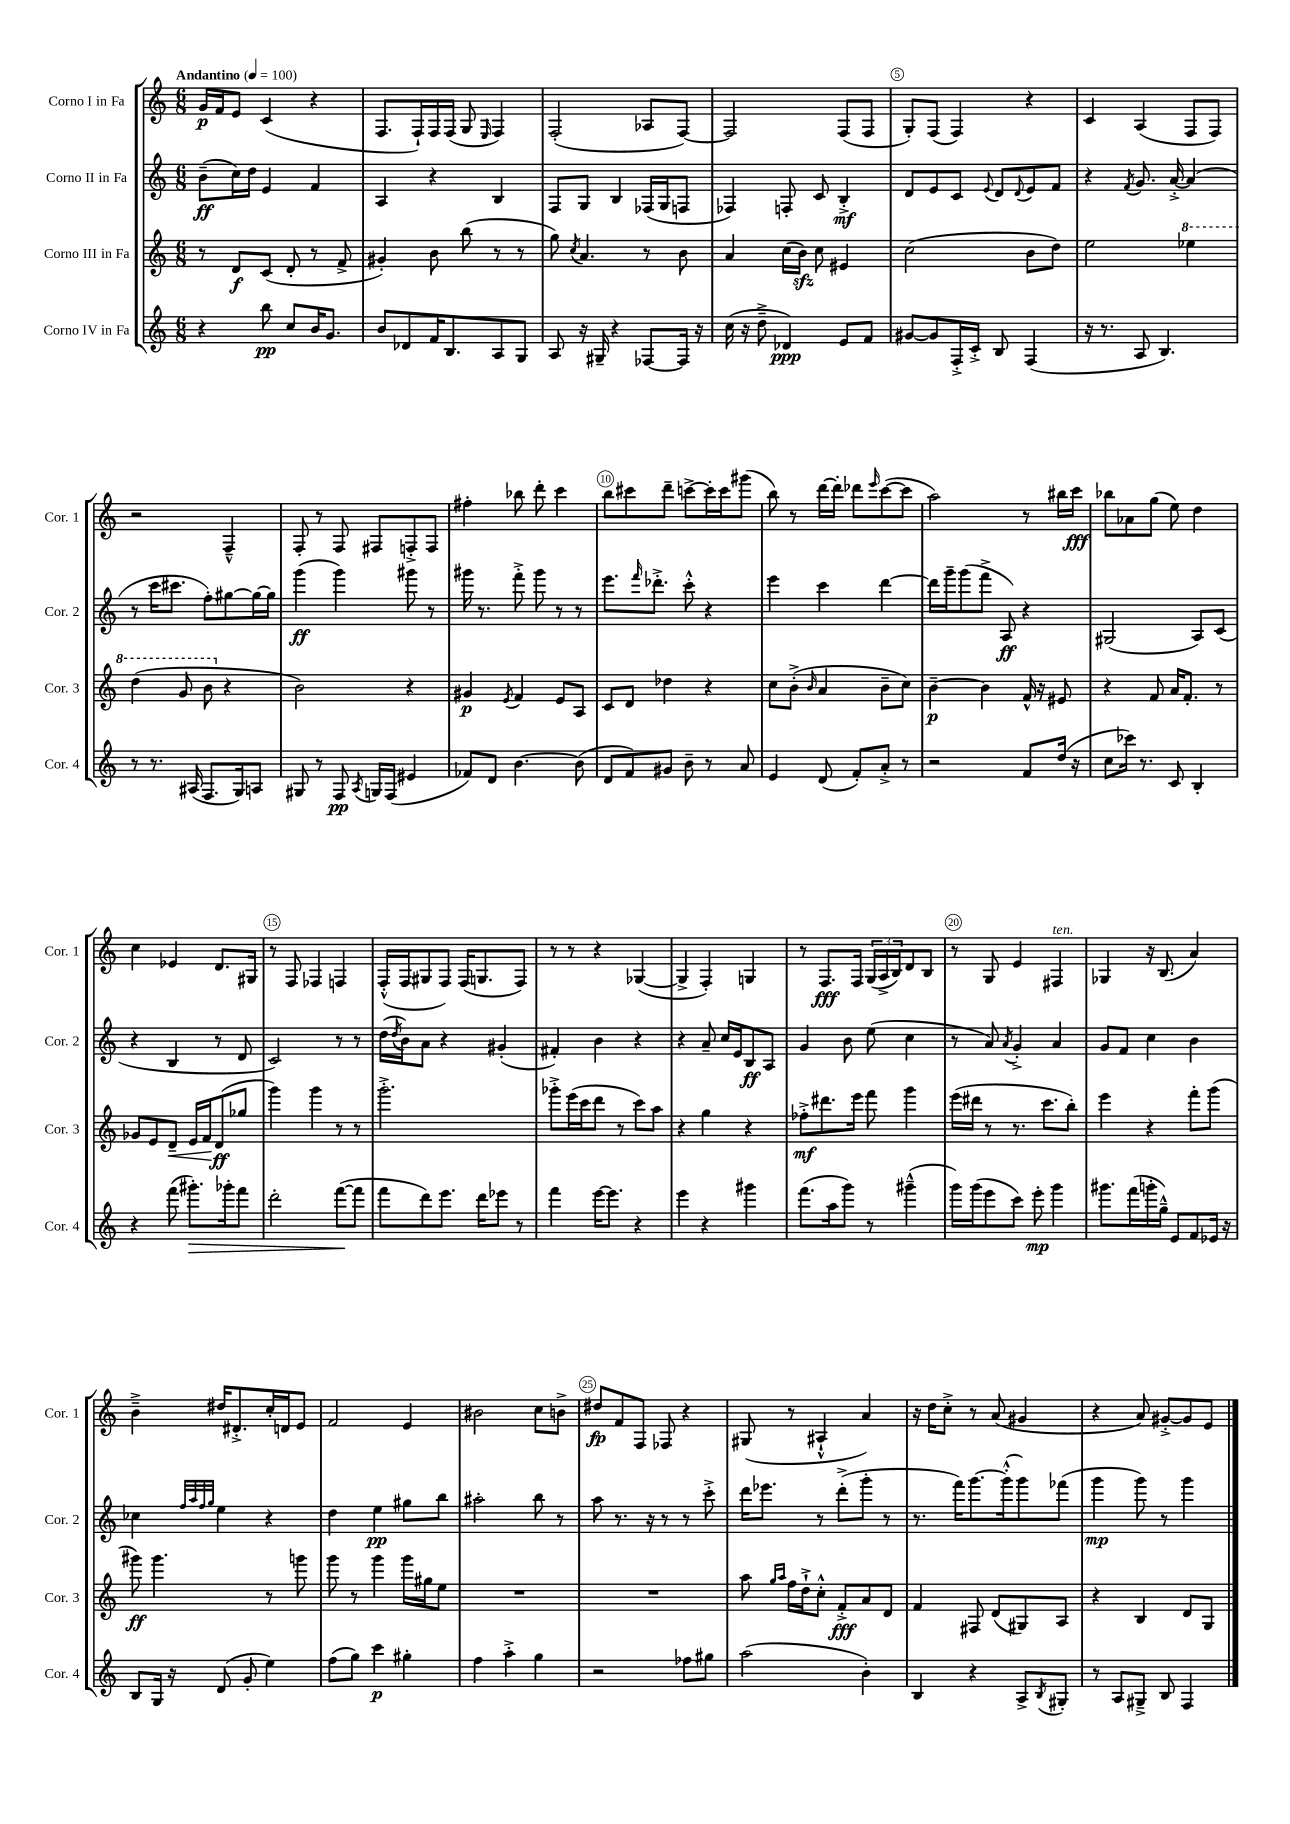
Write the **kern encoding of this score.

**kern	**dynam	**kern	**dynam	**kern	**dynam	**kern	**dynam
*part4	*part4	*part3	*part3	*part2	*part2	*part1	*part1
*staff4	*staff4	*staff3	*staff3	*staff2	*staff2	*staff1	*staff1
*I"Corno IV in Fa	*	*I"Corno III in Fa	*	*I"Corno II in Fa	*	*I"Corno I in Fa	*
*I'Cor. 4	*	*I'Cor. 3	*	*I'Cor. 2	*	*I'Cor. 1	*
*clefG2	*	*clefG2	*	*clefG2	*	*clefG2	*
*k[]	*	*k[]	*	*k[]	*	*k[]	*
*M6/8	*	*M6/8	*	*M6/8	*	*M6/8	*
*MM100	*	*MM100	*	*MM100	*	*MM100	*
=1	=1	=1	=1	=1	=1	=1	=1
!	!	!	!	!	!	!LO:TX:a:B:t=Andantino	!
4r	.	8r	.	(8b~\L	ff	16g/LL	p
.	.	.	.	.	.	16f/J	.
.	.	8d/L	f	16cc\L)	.	8e/J	.
.	.	.	.	16dd\JJ	.	.	.
8bb\	pp	(8c/J	.	4e/	.	(4c/	.
8cc/L	.	8d'/	.	.	.	.	.
16b/K	.	8r	.	4f/	.	4r	.
8.g/J	.	.	.	.	.	.	.
.	.	8f^/	.	.	.	.	.
=2	=2	=2	=2	=2	=2	=2	=2
8b/L	.	4g#X'/)	.	4A/	.	8.F/L	.
8d-X/	.	.	.	.	.	.	.
.	.	.	.	.	.	16F`/L)	.
16f/K	.	8b\	.	4r	.	16F/	.
8.B/	.	.	.	.	.	(16F/JJ	.
.	.	(8bb\	.	.	.	8G/	.
.	.	.	.	.	.	16qqE/	.
8A/	.	8r	.	4B/	.	4F/)	.
8G/J	.	8r	.	.	.	.	.
=3	=3	=3	=3	=3	=3	=3	=3
8A/	.	8gg\)	.	8F/L	.	(2F'/	.
.	.	8qcc/	.	.	.	.	.
16r	.	4.a/	.	8G/J	.	.	.
16G#X~/	.	.	.	.	.	.	.
4r	.	.	.	4B/	.	.	.
[8F-X/L	.	8r	.	(16F-X/LL	.	8A-X/L	.
.	.	.	.	16G/J	.	.	.
16F-/Jk]	.	8b\	.	8Fn/J	.	[8F/J)	.
16r	.	.	.	.	.	.	.
=4	=4	=4	=4	=4	=4	=4	=4
(16cc\	.	4a/	.	4F-X/)	.	2F/]	.
16r	.	.	.	.	.	.	.
8dd~^\	.	.	.	.	.	.	.
4d-X/)	ppp	(16cc\LL	.	8Fn'/	.	.	.
.	.	16bzz\JJ)	.	.	.	.	.
.	.	8cc\	.	8c/	.	.	.
8e/L	.	4e#X/	.	4B'^/	mf	(8F/L	.
8f/J	.	.	.	.	.	8F/J	.
=5	=5	=5	=5	=5	=5	=5	=5
[8g#X/L	.	(2cc\	.	8d/L	.	8G'/L)	.
8g#/]	.	.	.	8e/	.	(8F/J	.
16F'^/L	.	.	.	8c/J	.	4F/)	.
16c'^/JJ	.	.	.	.	.	.	.
.	.	.	.	8qqe/	.	.	.
8B/	.	.	.	8d/L	.	.	.
.	.	.	.	8qqd/	.	.	.
(4F/	.	8b\L	.	8e/	.	4r	.
.	.	8dd\J)	.	8f/J	.	.	.
=6	=6	=6	=6	=6	=6	=6	=6
16r	.	2ee\	.	4r	.	4c/	.
8.r	.	.	.	.	.	.	.
.	.	.	.	8qf/	.	.	.
8A/	.	.	.	8.g/	.	(4A/	.
4.B/)	.	.	.	.	.	.	.
.	.	.	.	[16a'^/	.	.	.
*	*	*8va	*	*	*	*	*
.	.	4eee-X\	.	(4a/]	.	8F/L	.
.	.	.	.	.	.	8F/J)	.
!!LO:LB:g=z
=7	=7	=7	=7	=7	=7	=7	=7
8r	.	(4ddd\	.	8r	.	2r	.
8.r	.	.	.	16ccc\KL	.	.	.
.	.	.	.	8.ccc#X\J	.	.	.
.	.	8gg/	.	.	.	.	.
(16A#X/	.	.	.	.	.	.	.
8.F/L	.	8bb\	.	8ff'\L)	.	.	.
*	*	*X8va	*	*	*	*	*
.	.	4r	.	[8gg#X\	.	4F~^^/	.
16G/k)	.	.	.	.	.	.	.
8An/J	.	.	.	16gg#\L_	.	.	.
.	.	.	.	16gg#\JJ]	.	.	.
=8	=8	=8	=8	=8	=8	=8	=8
8G#X/	.	2b\)	.	(4ggg\	ff	8F'/	.
8r	.	.	.	.	.	8r	.
8F/	pp	.	.	4ggg\)	.	8F/	.
8qA/	.	.	.	.	.	.	.
16Gn/LL	.	.	.	.	.	8F#X/L	.
(16F/JJ	.	.	.	.	.	.	.
4e#X/	.	4r	.	8ggg#X\	.	8Fn'^/	.
.	.	.	.	8r	.	8F/J	.
=9	=9	=9	=9	=9	=9	=9	=9
8f-X/L)	.	4g#X/	p	16ggg#X\	.	4ff#X'\	.
.	.	.	.	8.r	.	.	.
8d/J	.	.	.	.	.	.	.
.	.	8qe/	.	.	.	.	.
[4.b\	.	4f/	.	8fff'^\	.	8bb-X\	.
.	.	.	.	8ggg#\	.	8ddd'\	.
.	.	8e/L	.	8r	.	4ccc\	.
(8b\]	.	8A/J	.	8r	.	.	.
=10	=10	=10	=10	=10	=10	=10	=10
8d/L	.	8c/L	.	8.eee\L	.	8bb\L	.
8f/)	.	8d/J	.	.	.	8ccc#X\	.
.	.	.	.	16qqfff/	.	.	.
.	.	.	.	8.ddd-X'^\J	.	.	.
8g#X/J	.	4dd-X\	.	.	.	8ddd~\J	.
8b~\	.	.	.	8ccc'^^\	.	[8cccn^\L	.
8r	.	4r	.	4r	.	16ccc'\L]	.
.	.	.	.	.	.	16ccc\J	.
8a/	.	.	.	.	.	(8ggg#X\J	.
=11	=11	=11	=11	=11	=11	=11	=11
4e/	.	8cc\L	.	4eee\	.	8bb\)	.
.	.	(8b'^\J	.	.	.	8r	.
.	.	16qqb/	.	.	.	.	.
(8d/	.	4a/	.	4ccc\	.	[16ddd\LL	.
.	.	.	.	.	.	16ddd'\JJ]	.
8f'/L)	.	.	.	.	.	8ddd-X\L	.
.	.	.	.	.	.	16qqeee/	.
8a'^/J	.	8b~\L	.	[4ddd\	.	([8ccc\	.
8r	.	8cc\J)	.	.	.	8ccc\J]	.
=12	=12	=12	=12	=12	=12	=12	=12
2r	.	[4b~\	p	16ddd\LL]	.	2aa\)	.
.	.	.	.	16ggg~\J	.	.	.
.	.	.	.	(8ggg\	.	.	.
.	.	4b\]	.	8fff^\J	.	.	.
.	.	.	.	8A/)	ff	.	.
8f/L	.	16f^^/	.	4r	.	8r	.
.	.	16r	.	.	.	.	.
(16dd/Jk	.	8e#X/	.	.	.	16bb#X\LL	.
16r	.	.	.	.	.	16ccc\JJ	fff
=13	=13	=13	=13	=13	=13	=13	=13
8cc\L	.	4r	.	(2G#X/	.	8bb-X\L	.
16ccc-X\Jk)	.	.	.	.	.	8a-X\	.
8.r	.	.	.	.	.	.	.
.	.	8f/	.	.	.	(8gg\J	.
8c/	.	16a/KL	.	.	.	8ee\)	.
.	.	8.f'/J	.	.	.	.	.
4B'/	.	.	.	8A/L)	.	4dd\	.
.	.	8r	.	(8c/J	.	.	.
!!LO:LB:g=z
=14	=14	=14	=14	=14	=14	=14	=14
4r	.	8g-X/L	.	4r	.	4cc\	.
.	.	8e/	.	.	.	.	.
!	!	!	!LO:HP:b	!	!	!	!
(8fff\	.	8d~/J	<	4B/	.	4e-X/	.
!	!LO:HP:b	!	!	!	!	!	!
8.ggg#X'\L)	>	16e/LL	.	.	.	.	.
.	.	16f/J	.	.	.	.	.
.	.	(8d/	[ ff	8r	.	8.d/L	.
16ggg-X'\k	.	.	.	.	.	.	.
8fff\J	.	8gg-X/J	.	8d/	.	.	.
.	.	.	.	.	.	16G#X/Jk	.
=15	=15	=15	=15	=15	=15	=15	=15
2ddd'\	.	4ggg\)	.	2c/)	.	8r	.
.	.	.	.	.	.	8F/	.
.	.	4ggg\	.	.	.	4F-X/	.
([8fff\L	.	8r	.	8r	.	4Fn/	.
8fff\J]	]	8r	.	8r	.	.	.
=16	=16	=16	=16	=16	=16	=16	=16
8fff\L	.	2.ggg'^\	.	(16dd\LL	.	(16F'^^/LL	.
.	.	.	.	8qdd/	.	.	.
.	.	.	.	16b\J)	.	16F/J	.
8ddd\)	.	.	.	8a\J	.	8G#X/	.
8.eee\J	.	.	.	4r	.	8F/J)	.
.	.	.	.	.	.	(16F/KL	.
16ddd\KL	.	.	.	.	.	8.Gn/	.
8eee-X\J	.	.	.	(4g#X'/	.	.	.
8r	.	.	.	.	.	8F/J)	.
=17	=17	=17	=17	=17	=17	=17	=17
4fff\	.	8ggg-X'^\L	.	4f#X'/)	.	8r	.
.	.	(16eee\L	.	.	.	8r	.
.	.	16ccc\J	.	.	.	.	.
[16eee\KL	.	8ddd\J	.	4b\	.	4r	.
8.eee\J]	.	.	.	.	.	.	.
.	.	8r	.	.	.	.	.
4r	.	8ccc\L)	.	4r	.	([4G-X/	.
.	.	8aa\J	.	.	.	.	.
=18	=18	=18	=18	=18	=18	=18	=18
4eee\	.	4r	.	4r	.	4G-^/]	.
4r	.	4gg\	.	8a~/	.	4F'/)	.
.	.	.	.	16cc/LL	.	.	.
.	.	.	.	16e/J	.	.	.
4ggg#X\	.	4r	.	8B/	ff	4Gn/	.
.	.	.	.	8A/J	.	.	.
=19	=19	=19	=19	=19	=19	=19	=19
(8.fff\L	.	8ff-X'^\L	mf	4g/	.	8r	.
.	.	8.ddd#X\	.	.	.	8.F/L	fff
16aa\k	.	.	.	.	.	.	.
8ggg\J)	.	.	.	8b\	.	.	.
.	.	16eee\Jk	.	.	.	16F/Jk	.
8r	.	8fff\	.	(8ee\	.	(24G/LL	.
.	.	.	.	.	.	24A^/	.
.	.	.	.	.	.	24B/J)	.
(4ggg#X~^^\	.	4ggg\	.	4cc\	.	8d/	.
.	.	.	.	.	.	8B/J	.
=20	=20	=20	=20	=20	=20	=20	=20
16ggg\LL)	.	(16eee\LL	.	8r	.	8r	.
(16ggg\J	.	16ddd#X\JJ	.	.	.	.	.
8eee\	.	8r	.	8a/)	.	8G/	.
.	.	.	.	8qa/	.	.	.
8ccc\J)	.	8.r	.	4g'^/	.	4e/	.
8eee'\	mp	.	.	.	.	.	.
.	.	8.ccc\L	.	.	.	.	.
!	!	!	!	!	!	!LO:TX:a:i:t=ten.	!
4ggg\	.	.	.	4a/	.	4F#X/	.
.	.	8bb'\J)	.	.	.	.	.
=21	=21	=21	=21	=21	=21	=21	=21
8.ggg#X\L	.	4eee\	.	8g/L	.	4G-X/	.
.	.	.	.	8f/J	.	.	.
(16fff\L	.	.	.	.	.	.	.
16gggn'\	.	4r	.	4cc\	.	16r	.
16gg~^^\JJ)	.	.	.	.	.	(8.B/	.
8e/L	.	.	.	.	.	.	.
8f/	.	8fff'\L	.	4b\	.	4a/)	.
16e-X/Jk	.	(8ggg\J	.	.	.	.	.
16r	.	.	.	.	.	.	.
!!LO:LB:g=z
=22	=22	=22	=22	=22	=22	=22	=22
8B/L	.	8ggg#X\)	ff	4cc-X\	.	4b~^\	.
16G/Jk	.	4.ggg#\	.	.	.	.	.
16r	.	.	.	.	.	.	.
.	.	.	.	32qqff/LLL	.	.	.
.	.	.	.	32qqaa/	.	.	.
.	.	.	.	32qqff/	.	.	.
.	.	.	.	32qqgg/JJJ	.	.	.
(8d/	.	.	.	4ee\	.	16dd#X/KL	.
.	.	.	.	.	.	8.d#X'^/	.
8g'/	.	.	.	.	.	.	.
4ee\)	.	8r	.	4r	.	16cc'/L	.
.	.	.	.	.	.	16dn/J	.
.	.	8gggn\	.	.	.	8e/J	.
=23	=23	=23	=23	=23	=23	=23	=23
(8ff\L	.	8ggg\	.	4dd\	.	2f/	.
8gg\J)	.	8r	.	.	.	.	.
4ccc\	p	4ggg\	.	4ee\	pp	.	.
4gg#X'\	.	16ggg\LL	.	8gg#X\L	.	4e/	.
.	.	16gg#X\J	.	.	.	.	.
.	.	8ee\J	.	8bb\J	.	.	.
=24	=24	=24	=24	=24	=24	=24	=24
4ff\	.	2.r	.	2aa#X'\	.	2b#X\	.
4aa'^\	.	.	.	.	.	.	.
4gg\	.	.	.	8bb\	.	8cc\L	.
.	.	.	.	8r	.	8bn^\J	.
=25	=25	=25	=25	=25	=25	=25	=25
2r	.	2.r	.	8aa\	.	8dd#X/L	fp
.	.	.	.	8.r	.	8f/	.
.	.	.	.	.	.	8F/J	.
.	.	.	.	16r	.	.	.
.	.	.	.	8r	.	8F-X/	.
8ff-X\L	.	.	.	8r	.	4r	.
8gg#X\J	.	.	.	8ccc'^\	.	.	.
=26	=26	=26	=26	=26	=26	=26	=26
(2aa\	.	8aa\	.	16ddd\KL	.	(8G#X/	.
.	.	.	.	8.eee-X\J	.	.	.
.	.	16qqgg/LL	.	.	.	.	.
.	.	16qqaa/JJ	.	.	.	.	.
.	.	16ff\LL	.	.	.	8r	.
.	.	16dd`^\J	.	.	.	.	.
.	.	8cc'^^\J	.	8r	.	4A#X`^^/	.
.	.	8f'^/L	fff	(8ddd'^\L	.	.	.
4b'\)	.	8a/	.	8ggg'\J	.	4a/)	.
.	.	8d/J	.	8r	.	.	.
=27	=27	=27	=27	=27	=27	=27	=27
4B/	.	4f/	.	8.r	.	16r	.
.	.	.	.	.	.	16dd\KL	.
.	.	.	.	.	.	8cc'^\J	.
.	.	.	.	16fff\KL)	.	.	.
4r	.	8F#X/	.	[8.ggg\	.	8r	.
.	.	(8d/L	.	.	.	(8a/	.
.	.	.	.	(16ggg'^^\k]	.	.	.
8A^/L	.	8G#X/)	.	8ggg\)	.	4g#X/	.
8qB/	.	.	.	.	.	.	.
8G#X'/J	.	8A/J	.	(8fff-X\J	.	.	.
=28	=28	=28	=28	=28	=28	=28	=28
8r	.	4r	.	4ggg\	mp	4r	.
8A/L	.	.	.	.	.	.	.
8G#X~^/J	.	4B/	.	8ggg\)	.	8a/)	.
8B/	.	.	.	8r	.	[8g#X'^/L	.
4F/	.	8d/L	.	4ggg\	.	8g#/]	.
.	.	8G/J	.	.	.	8e/J	.
==	==	==	==	==	==	==	==
*-	*-	*-	*-	*-	*-	*-	*-
